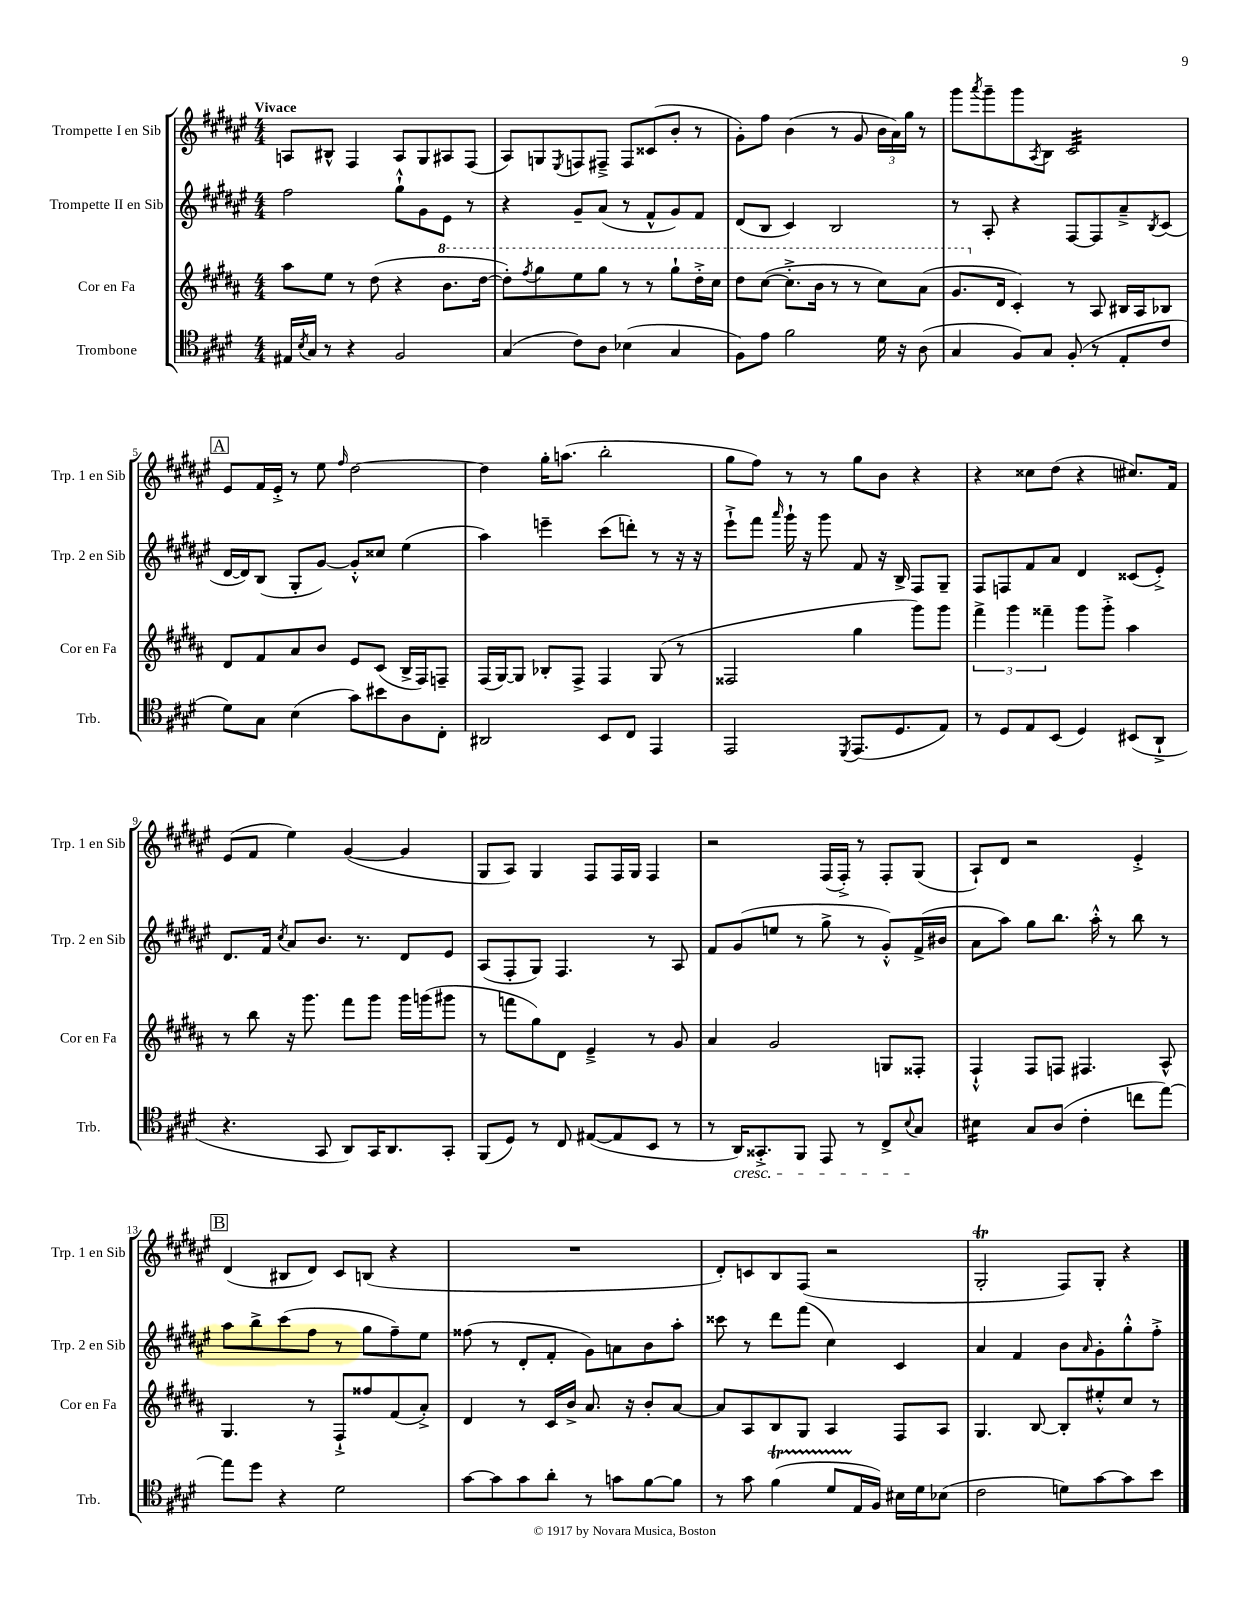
<<
\new StaffGroup <<
\new Staff = "s0" \with { instrumentName = "Trompette I en Sib" shortInstrumentName = "Trp. 1 en Sib" } {
    \clef treble \key fis \major \numericTimeSignature \time 4/4 \tempo "Vivace"
    a8 bis8-^ fis4 a8 gis8 ais8 fis8( |
    ais8) g8 \acciaccatura { eis8 } f8 fis8---> fis8 cisis'8( b'8-. r8 |
    gis'8-.) fis''8 b'4( r8 gis'8 \tuplet 3/2 { b'16 ais'16) gis''16 } r8 |
    gis'''8 \acciaccatura { ais'''8 } gis'''8-- gis'''8 \acciaccatura { ais8 } b8 cis'2:32 |
    \mark \markup { \box "A" } eis'8 fis'16 eis'16-.-> r8 eis''8 \grace { fis''16 } dis''2~ |
    dis''4 gis''16-. a''8.( b''2-. |
    gis''8 fis''8) r8 r8 gis''8 b'8 r4 |
    r4 cisis''8 dis''8( r4 cis''8.) fis'16 |
    eis'8( fis'8 eis''4) gis'4~( gis'4 |
    gis8 ais8) gis4 fis8 fis16 gis16 fis4 |
    r2 fis16( fis16-.->) r8 fis8-. gis8( |
    ais8-!) dis'8 r2 eis'4-.-> |
    \mark \markup { \box "B" } dis'4( bis8 dis'8) cis'8 b8( r4 |
    R1 |
    dis'8-.) c'8 b8 fis8( r2 |
    gis2-.\trill fis8) gis8-. r4 \bar "|." |
}
\new Staff = "s1" \with { instrumentName = "Trompette II en Sib" shortInstrumentName = "Trp. 2 en Sib" } {
    \clef treble \key fis \major \numericTimeSignature \time 4/4
    fis''2 gis''8-!-^ gis'8 eis'8 r8 |
    r4 gis'8-- ais'8( r8 fis'8-^ gis'8) fis'8 |
    dis'8( b8 cis'4) b2 |
    r8 ais8-. r4 fis8~ fis8 ais'8---> \acciaccatura { b8 } cis'8( |
    \mark \markup { \box "A" } dis'16~ dis'16) b8( gis8-. gis'8~) gis'8-.-^ cisis''8 eis''4( |
    ais''4) e'''4-- cis'''8( d'''8-.) r8 r16 r16 |
    eis'''8-!-> fis'''8 \grace { ais'''16 } gis'''16-! r16 gis'''8 fis'8 r16 b16-> fis8 gis8-- |
    fis8 f8 fis'8 ais'8 dis'4 cisis'8( eis'8-.->) |
    dis'8. fis'16 \acciaccatura { cis''8 } ais'8 b'8. r8. dis'8 eis'8 |
    ais8( fis8-. gis8) fis4. r8 ais8 |
    fis'8 gis'8( e''8 r8 gis''8-> r8 gis'8-.-^) fis'16->( bis'16 |
    ais'8 ais''8) gis''8 b''8. ais''16-.-^ r8 b''8 r8 |
    \mark \markup { \box "B" } ais''8 b''8-> cis'''8( fis''8 r8 gis''8 fis''8--) eis''8 |
    fisis''8( r8 dis'8-. fis'8-. gis'8) a'8 b'8 ais''8-. |
    cisis'''8 r8 dis'''8 fis'''8( cis''4) cis'4 |
    ais'4 fis'4 b'8 \grace { ais'16 } gis'8-. gis''8-.-^ fis''8-.-> \bar "|." |
}
\new Staff = "s2" \with { instrumentName = "Cor en Fa" shortInstrumentName = "Cor en Fa" } {
    \clef treble \key b \major \numericTimeSignature \time 4/4
    ais''8 e''8 r8 dis''8( r4 \ottava #1 b''8. dis'''16~ |
    dis'''8-.) \acciaccatura { fis'''8 } gis'''8 e'''8 gis'''8 r8 r8 gis'''8-! dis'''16-.-> cis'''16 |
    dis'''8 cis'''8~( cis'''8.-.-> b''16 r8 r8 cis'''8) ais''8( |
    gis''8. \ottava #0 dis'16 cis'4-.) r8 ais8 bis16 ais16 bes8 |
    \mark \markup { \box "A" } dis'8 fis'8 ais'8 b'8 e'8 cis'8( b16-> fis16) f8-- |
    fis16( gis16~) gis8 bes8-. fis8-> fis4 gis8( r8 |
    fisis2 gis''4 gis'''8) gis'''8 |
    \tuplet 3/2 { fis'''4-> gis'''4 fisis'''4-- } gis'''8 gis'''8-.-> ais''4 |
    r8 b''8 r16 gis'''8. fis'''8 gis'''8 gis'''16 g'''16( gis'''8 |
    r8 f'''8 gis''8) dis'8 e'4---> r8 gis'8 |
    ais'4 gis'2 g8 fisis8-. |
    fis4-!-^ fis8 f8 fis4. ais8-^ |
    \mark \markup { \box "B" } gis4. r8 fis8-!-> fisis''8 fis'8( ais'8-.->) |
    dis'4 r8 cis'16 b'16-> ais'8. r16 b'8-. ais'8~ |
    ais'8 ais8 b8 gis8 ais4 fis8 ais8 |
    gis4. b8~ b8-. eis''8-.-^ cis''8 r8 \bar "|." |
}
\new Staff = "s3" \with { instrumentName = "Trombone" shortInstrumentName = "Trb." } {
    \clef tenor \key e \major \numericTimeSignature \time 4/4
    eis16 \acciaccatura { b8 } gis16 r8 r4 fis2 |
    gis4( cis'8) a8 bes4( gis4 |
    fis8) e'8 fis'2 dis'16 r16 a8( |
    gis4 fis8) gis8 fis8-.( r8 e8-. cis'8 |
    \mark \markup { \box "A" } dis'8) gis8 b4( gis'8) bis'8 a8 cis8-. |
    ais,2 b,8 cis8 e,4 |
    e,2 \acciaccatura { dis,8 } e,8.( dis8. e8) |
    r8 dis8 e8 b,8( dis4) bis,8( a,8-!-> |
    r4. gis,8 a,8) gis,16 a,8. gis,8-. |
    fis,8( dis8) r8 cis8 eis8~( eis8 b,8 r8 |
    r8 a,16\cresc) gisis,8.-.-> fis,8 e,8 r8 cis8-> \appoggiatura { b8 } gis8\! |
    bis4:16 gis8 a8( cis'4-. c''8 e''8~) |
    \mark \markup { \box "B" } e''8 dis''8 r4 dis'2 |
    gis'8~ gis'8 gis'8 a'8-. r8 g'8 fis'8~ fis'8 |
    r8 gis'8 fis'4\startTrillSpan( dis'8 e16\stopTrillSpan fis16) bis16 dis'16 bes8( |
    cis'2 d'8) gis'8~ gis'8 b'8 \bar "|." |
}
>>
>>
